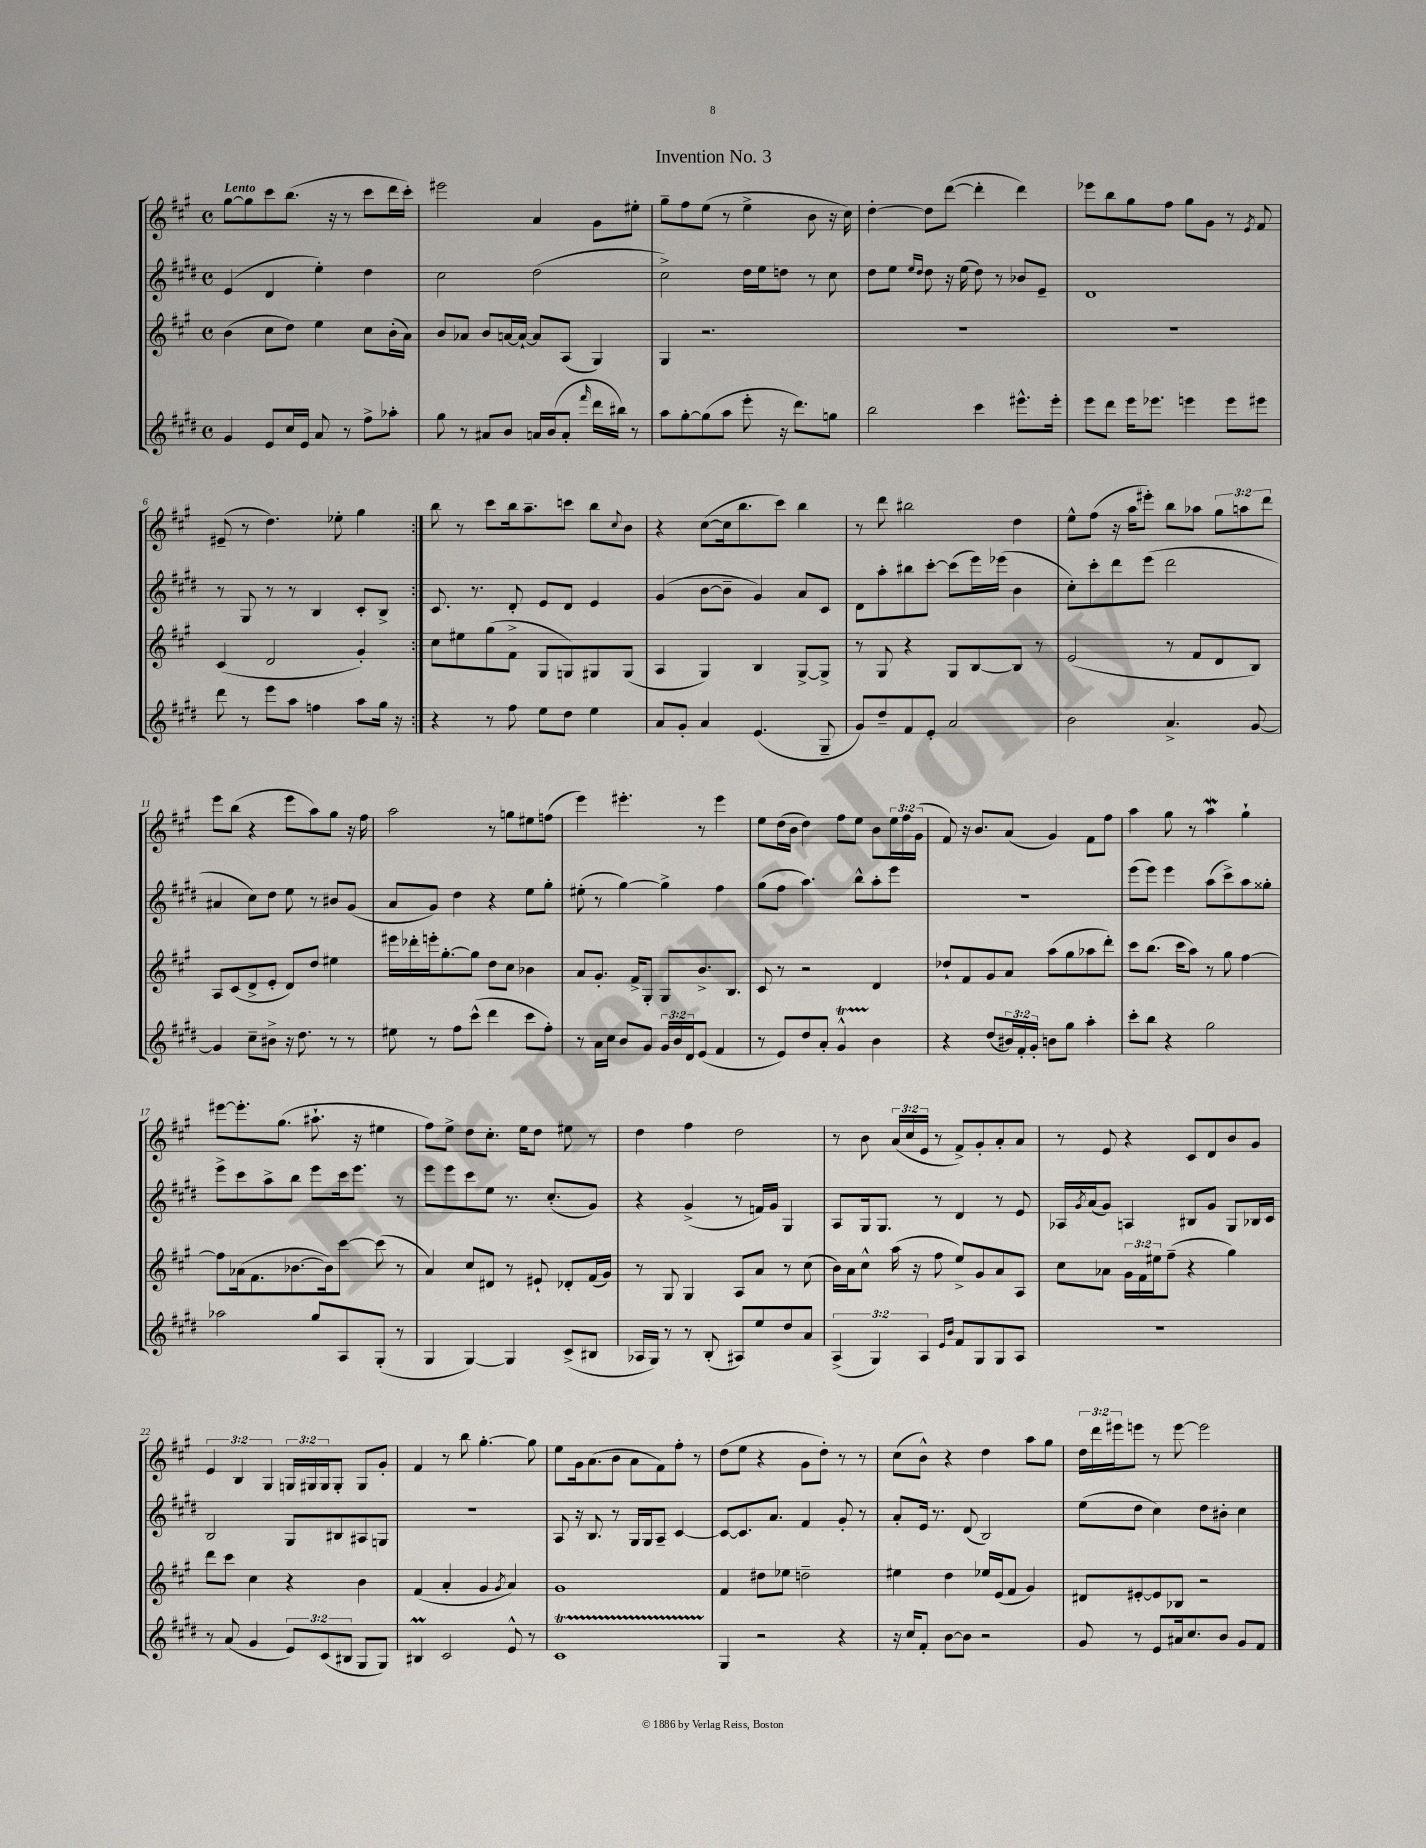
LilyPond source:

\header { title = "Invention No. 3" }
<<
\new StaffGroup <<
\new Staff = "s0" {
    \clef treble \key a \major \defaultTimeSignature \time 4/4 \override Staff.TupletNumber.text = #tuplet-number::calc-fraction-text \tempo "Lento"
    \repeat volta 2 { gis''8~ gis''8 cis'''8 b''8.( r16 r8 cis'''8 d'''16 cis'''16-.) |
    eis'''2 a'4 gis'8 eis''8-. |
    gis''8-- fis''8 e''8( r8 e''4-> b'8 r16 cis''16) |
    d''4~-. d''8 d'''8~( d'''4-. d'''4) |
    ees'''8 b''8 gis''8 fis''8 gis''8 gis'8 r8 \acciaccatura { e'8 } fis'8 |
    eis'8--( r8 d''4.) ees''8-. gis''4 | }
    b''8 r8 cis'''8 b''16 a''8.-- c'''8 b''8 \appoggiatura { cis''8 } b'8 |
    r4 cis''8~( cis''16 b''8. cis'''8) b''4 |
    r8 d'''8 bis''2 d''4 |
    e''8-^ fis''8( r16 a''16 eis'''8-.) b''8 aes''8 \tuplet 3/2 { gis''8 a''8 d'''8 } |
    e'''8 b''8( r4 e'''8 a''8) gis''8 r16 fis''16 |
    a''2 r8 g''8 eis''8 f''8( |
    e'''4) eis'''4.-. r8 eis'''4 |
    e''8 d''16( b'16 d''4) fis''8 e''8 b'8 \tuplet 3/2 { e''16 fis''16 gis'16( } |
    fis'8) r16 b'8. a'8( gis'4) fis'8 fis''8 |
    a''4 gis''8 r8 a''4\mordent gis''4-! |
    eis'''8~ eis'''8.-. gis''8.( ais''8.-! r16 eis''4 |
    fis''8) e''8-> d''8 cis''8.-. e''16 d''8 eis''8 r8 |
    d''4 fis''4 d''2 |
    r8 b'8 \tuplet 3/2 { a'16( cis''16 e'16 } r8 fis'8->) gis'8-. a'8-. a'8 |
    r8 e'8 r4 cis'8 d'8 b'8 gis'8 |
    \tuplet 3/2 { e'4 b4 gis4 } \tuplet 3/2 { g16 gis16 gis16 } gis8-. gis8 gis'8-. |
    fis'4 r8 b''8 gis''4.~-. gis''8 |
    e''8 gis'16 a'8.( b'8 a'8 fis'8) fis''8-. r8 |
    d''8( e''8 r4 gis'8 d''8-.) r8 r8 |
    cis''8( b'8-^) r4 d''4 a''8 gis''8 |
    \tuplet 3/2 { d''16 d'''16 eis'''16 } e'''8 r8 e'''8~ e'''2 \bar "|." |
}
\new Staff = "s1" {
    \clef treble \key e \major \defaultTimeSignature \time 4/4
    \repeat volta 2 { e'4( dis'4 e''4-.) dis''4 |
    cis''2 dis''2( |
    cis''2->) dis''16 e''16 d''8 r8 cis''8 |
    dis''8 e''8 \grace { e''16 dis''16 } dis''8 r16 e''16( dis''8) r8 bes'8 e'8-- |
    dis'1 |
    r8 gis8 r8 r8 b4 cis'8-. b8-> | }
    cis'8. r8. dis'8-. e'8 dis'8 e'4 |
    gis'4( b'8~ b'8-- gis'4) a'8 cis'8 |
    dis'8 a''8-. bis''8 cis'''8~-. cis'''8( e'''16) ees'''16( b'4 |
    cis''8-.) cis'''8-. dis'''8 e'''8( dis'''2 |
    ais'4 cis''8) dis''8 e''8 r8 bis'8 gis'8( |
    a'8 gis'8) dis''4 r4 e''8 gis''8-. |
    eis''8-.( r8 gis''4~) gis''4-> fis''4 |
    gis''8( fis''8 a''4.) b''8-^ a''8-. e'''8 |
    R1 |
    e'''8( e'''8) e'''4 a''8( cis'''8->) a''8 gisis''8-. |
    e'''8-> cis'''8 a''8-> b''8 e'''8 cis'''16 e'''8. r8 |
    e'''8 e'''8 cis'''8 e''8 r8. cis''8.-.( gis'8) |
    r4 gis'4->( r8 f'16) gis'16 gis4 |
    a8 gis16 gis8. r8 dis'4 r8 e'8 |
    aes16 \acciaccatura { gis'8 } a'16( gis'8) a4 bis8 gis'8 gis8 bes16 cis'16 |
    b2 gis8 bis8 ais8 g8 |
    R1 |
    a8 r16 b8. r8 gis16 gis16 a8-- cis'4~ |
    cis'8~ cis'8. a'8. fis'4 gis'8-. r8 |
    a'8-. e'16 r8. dis'8( b2) |
    e''8( dis''8 cis''4) dis''8 bis'8-. cis''4 \bar "|." |
}
\new Staff = "s2" {
    \clef treble \key a \major \defaultTimeSignature \time 4/4 \override Staff.TupletNumber.text = #tuplet-number::calc-fraction-text
    \repeat volta 2 { b'4( cis''8 d''8) e''4 cis''8 b'16-.( a'16) |
    b'8 aes'8 b'8 a'16~ a'16~-! a'8 a8( gis4) |
    gis4 r2. |
    R1 |
    R1 |
    cis'4( d'2 gis'4-.) | }
    cis''8 eis''8 gis''8( fis'8-> gis8 g8) gis8 gis8( |
    a4 gis4) b4 gis8~-> gis8-> |
    r8 gis8 r4 gis8 b8~ b8 r8 |
    e'2( r8 fis'8 d'8 b8) |
    a8 cis'8( d'8-> e'8-. d'8) d''8 eis''4 |
    eis'''16 des'''16-. e'''16-. gis''8.~-. gis''8 d''8 cis''8 bes'4 |
    a'8 gis'8.-. fis'16-> gis8-. gis8 b'8.-> b8. |
    cis'8 r8 r2 d'4 |
    des''8-! fis'8 gis'8 a'8 a''8( gis''8 aes''8 d'''8-.) |
    cis'''8 b''8.( cis'''16 a''8) r8 gis''8 fis''4~ |
    fis''8 aes'16( fis'8. bes'8.~ bes'16) cis'''8~ cis'''8( r8 |
    a'4) cis''8 dis'8 r8 eis'8-! des'8-. fis'16( gis'16) |
    r8 gis8 gis4 a8 a'8 r8 cis''8( |
    b'16) a'16 cis''8-^ a''16( r16 fis''8 e''8->) gis'8 a'8 a8 |
    cis''8 aes'8 \tuplet 3/2 { gis'16 fis'16 eis''16 } fis''8--( r4 gis''4) |
    d'''8 cis'''8 cis''4 r4 b'4 |
    fis'4( a'4-. gis'4 \acciaccatura { gis'8 } a'4) |
    gis'1 |
    fis'4 dis''8 ees''8 d''2-- |
    eis''4 d''4 ees''16 e'16( fis'8 gis'4) |
    dis'8 eis'8~-. eis'8 bes8 r2 \bar "|." |
}
\new Staff = "s3" {
    \clef treble \key e \major \defaultTimeSignature \time 4/4 \override Staff.TupletNumber.text = #tuplet-number::calc-fraction-text
    \repeat volta 2 { gis'4 e'8 cis''16 e'16 a'8 r8 fis''8-> aes''8-. |
    gis''8 r8 ais'8 b'8 a'16 b'16( a'8-. \grace { fis'''16 } dis'''16 bis''16) r8 |
    a''8 gis''8~-. gis''8( a''8 e'''8-. r16 dis'''8.) g''8 |
    b''2 cis'''4 eis'''8.-^ eis'''16-. |
    e'''8 dis'''8 e'''16 ees'''8. e'''4 e'''8 eis'''8 |
    dis'''8 r8 e'''8 a''8 f''4 a''8 gis''16 r16 | }
    r4 r8 fis''8 e''8 dis''8 e''4 |
    a'8 gis'8-. a'4 e'4.( gis8-- |
    gis'8) dis''8-- fis'8 e'8-. a'2 |
    b'2 a'4.-> gis'8~ |
    gis'4 cis''8-- bis'8-> r16 dis''8. r8 r8 |
    eis''8 r8 fis''8 cis'''8-^( dis'''4 cis'''8 fis''8-.) |
    r8 a'16 cis''16 b'8 gis'8 \tuplet 3/2 { gis'16 b'16 dis'16 } e'8( fis'4 |
    r8 e'8) dis''8 a'8-. gis'4-^\startTrillSpan b'4\stopTrillSpan |
    r4 dis''8( \tuplet 3/2 { bis'16) fis'16-. gis'16-. } b'8 gis''8 a''4-. |
    cis'''8-. b''8 r4 gis''2 |
    aes''2 gis''8 a8 gis8-.( r8 |
    gis4 gis4~) gis4 cis'8->( bis8 |
    aes16 gis16) r8 r8 b8-.( ais8) e''8 dis''8 a'8 |
    \tuplet 3/2 { a4->( gis4) a4 } \grace { e'16 b'16 } fis'8 gis8 gis8 a8 |
    R1 |
    r8 a'8( gis'4 \tuplet 3/2 { e'8) cis'8( bis8 } gis8 gis8) |
    bis4\prall cis'2 e'8-^ r8 |
    cis'1\startTrillSpan |
    gis4\stopTrillSpan r2 r4 |
    r16 cis''16 fis'8-. b'8~ b'8 r2 |
    gis'8 r8 e'8 ais'16 cis''8. b'8 gis'8 fis'8 \bar "|." |
}
>>
>>
